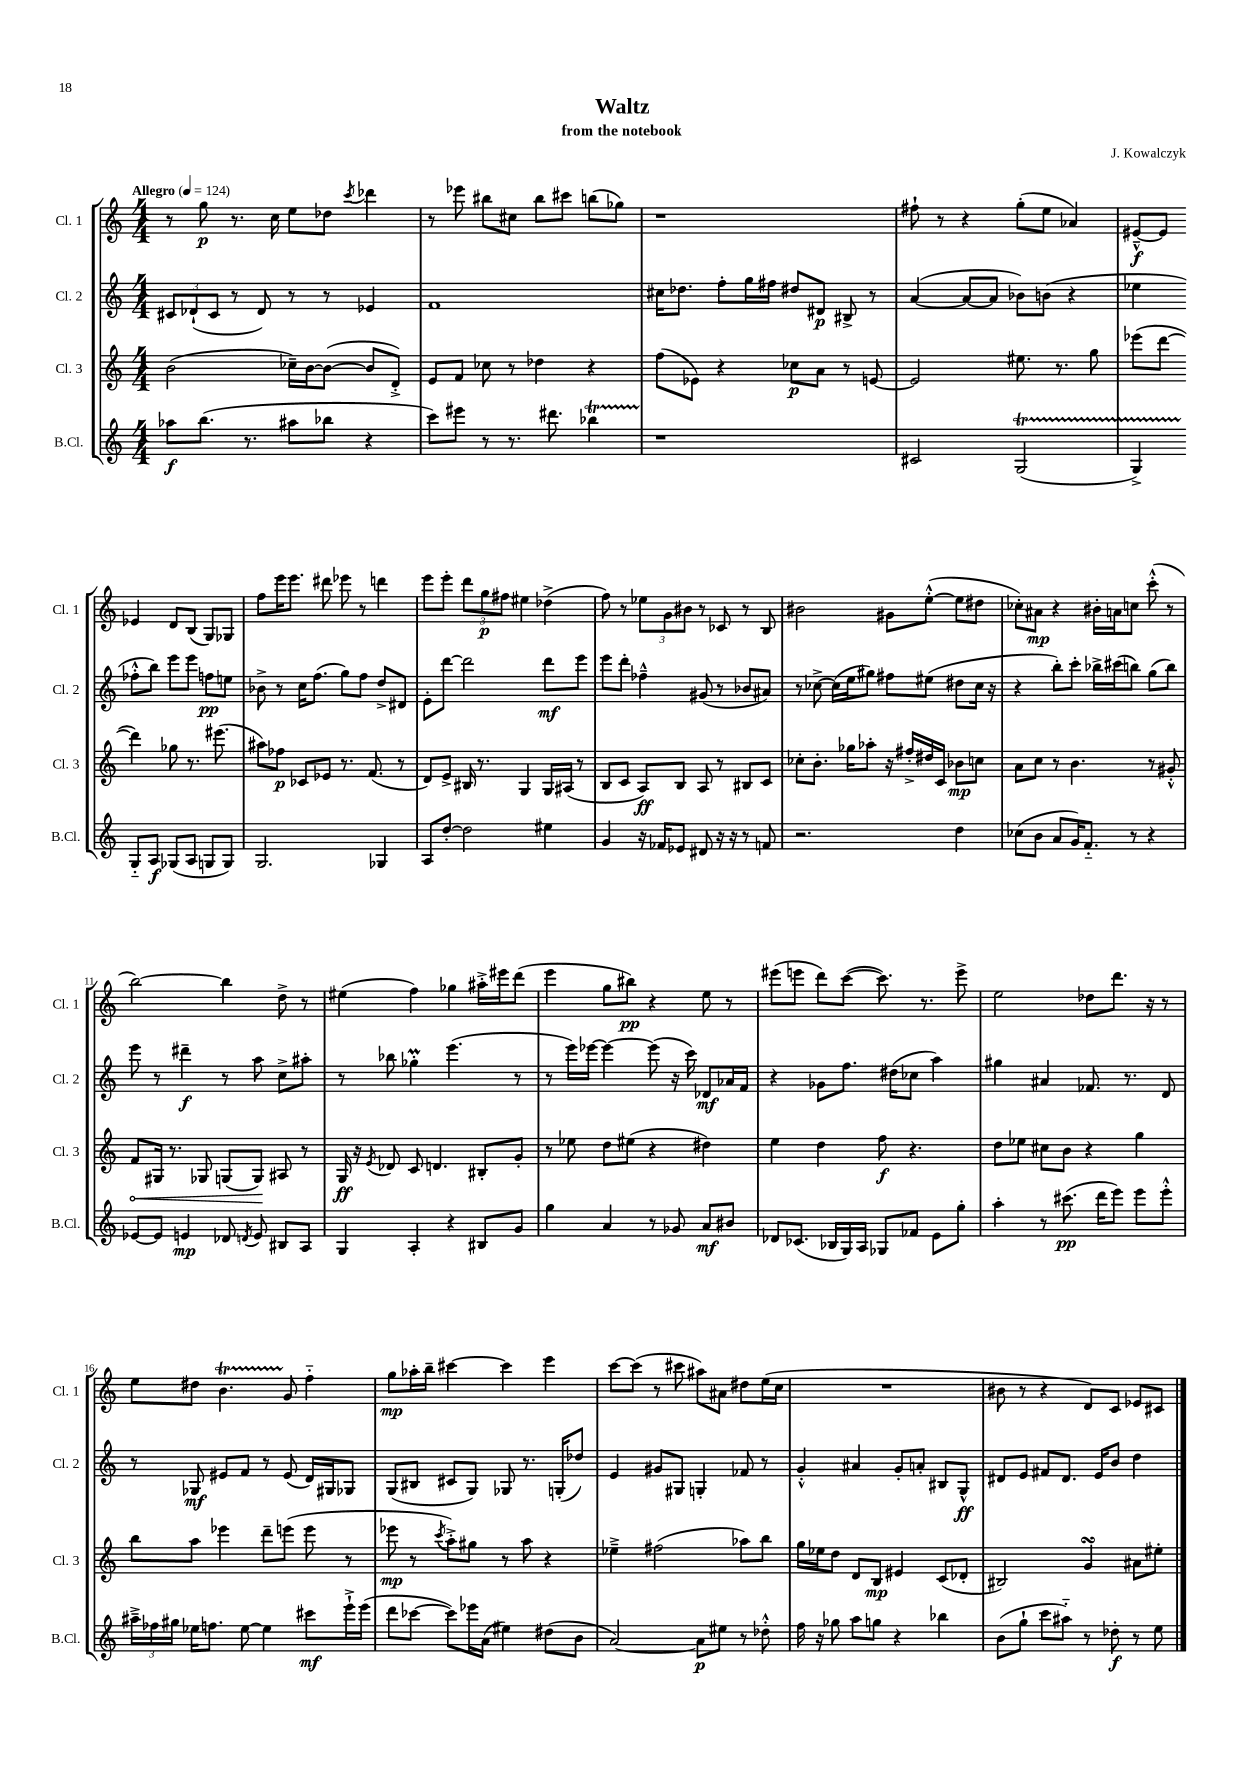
\header { title = "Waltz" composer = "J. Kowalczyk" subtitle = "from the notebook" }
<<
\new StaffGroup <<
\new Staff = "s0" \with { instrumentName = "Cl. 1" shortInstrumentName = "Cl. 1" } {
    \clef treble \key c \major \numericTimeSignature \time 4/4 \tempo "Allegro" 4 = 124
    \autoBeamOff r8 g''8\p r8. c''16 e''8[ des''8] \acciaccatura { c'''8 } des'''4 |
    r8 ees'''8 bis''8[ cis''8] bis''8[ cis'''8] b''8[( ges''8]) |
    r1 |
    fis''8-! r8 r4 g''8[-.( e''8] aes'4) |
    eis'8[~---^\f eis'8] ees'4 d'8[ b8]( g8[) ges8] |
    f''8[ e'''16 e'''8.] dis'''8 ees'''8 r8 d'''4 |
    e'''8[ e'''8]-. \tuplet 3/2 { d'''8[ g''8\p fis''8] } eis''4 des''4->( |
    f''8) r8 \tuplet 3/2 { ees''8[ g'8 bis'8] } r8 ces'8 r8 b8 |
    bis'2 gis'8[ e''8]~-.-^( e''8[ dis''8] |
    ces''8[-.) ais'8]\mp r4 bis'16[-. a'16 c''8] c'''8-.-^( r8 |
    b''2~) b''4 d''8-> r8 |
    eis''4( f''4) ges''4 ais''16[-.-> eis'''16 d'''8]( |
    e'''4 g''8[ bis''8]\pp) r4 e''8 r8 |
    eis'''8[( e'''8] d'''8[) c'''8]~( c'''8.) r8. e'''8-> |
    e''2 des''8[ d'''8.] r16 r8 |
    e''8[ dis''8] b'4.\startTrillSpan g'8\stopTrillSpan f''4-_ |
    g''8[\mp aes''16-. b''16]-- cis'''4~ cis'''4 e'''4 |
    c'''8[~ c'''8]( r8 cis'''8 ais''8[) ais'8] dis''8[ e''16( c''16] |
    R1 |
    bis'8 r8 r4 d'8[) c'8] ees'8[ cis'8] \bar "|." |
}
\new Staff = "s1" \with { instrumentName = "Cl. 2" shortInstrumentName = "Cl. 2" } {
    \clef treble \key c \major \numericTimeSignature \time 4/4
    \autoBeamOff \tuplet 3/2 { cis'8[ des'8-!( cis'8] } r8 des'8) r8 r8 ees'4 |
    f'1 |
    cis''16[ des''8.] f''8[-. g''16 fis''16] dis''8[ dis'8]\p bis8-> r8 |
    a'4~( a'8[~ a'8] bes'8[) b'8]( r4 |
    ees''4 fes''8[-.-^ b''8]) e'''8[ e'''8] f''8[\pp e''8] |
    bes'8-> r8 c''16[ f''8.]( g''8[) f''8] d''8[-> dis'8] |
    e'8[-. d'''8]~ d'''2 d'''8[\mf e'''8] |
    e'''8[ d'''8]-. fes''4---^ gis'8( r8 bes'8[ ais'8]) |
    r8 ces''8~-> ces''16[( e''16 gis''8]) fis''8[ eis''8]( dis''8[ ces''16] r16 |
    r4 b''8[-.) c'''8]-. bes''16[-> cis'''16( b''8]) g''8[( b''8]) |
    e'''8 r8 dis'''4--\f r8 a''8 c''8[-> ais''8]-. |
    r8 bes''8 ges''4-.\prall e'''4.( r8 |
    r8 e'''16[) ees'''16]~ ees'''4~ ees'''8( r16 c'''16) des'8[\mf aes'16 f'16] |
    r4 ges'8[ f''8.] dis''16[( ces''8] a''4) |
    gis''4 ais'4 fes'8. r8. d'8 |
    r8 ges8\mf eis'8[ f'8] r8 eis'8( d'16[) gis16 ges8] |
    g8[( bis8] cis'8[ g8]) ges8 r8. g16[-.( des''8]) |
    e'4 gis'8[ gis8] g4-. fes'8 r8 |
    g'4-.-^ ais'4 g'8[-. a'8]-. bis8[ g8]-^\ff |
    dis'8[ e'8] fis'8[ dis'8.] e'16[ b'8] d''4 \bar "|." |
}
\new Staff = "s2" \with { instrumentName = "Cl. 3" shortInstrumentName = "Cl. 3" } {
    \clef treble \key c \major \numericTimeSignature \time 4/4
    \autoBeamOff b'2( ces''16[--) b'16~ b'8]~( b'8[ d'8]-.->) |
    e'8[ f'8] ces''8 r8 des''4 r4 |
    f''8[( ees'8]) r4 ces''8[\p a'8] r8 e'8~ |
    e'2 eis''8. r8. g''8 |
    ees'''8[( d'''8]~ d'''4) ges''8 r8. eis'''8.( |
    ais''8[) fes''8]\p ces'8[ ees'8] r8. f'8.( r8 |
    d'8[) e'8]-> bis16 r8. g4 g16[ ais16]( r8 |
    b8[ c'8] a8[\ff) b8] a8 r8 bis8[ c'8] |
    ces''8[-. b'8.]-. ges''16[ aes''8]-. r16 fis''16[-.-> dis''16 c'16] bes'8[\mp c''8] |
    a'8[ c''8] r8 b'4. r8 gis'8-.-^ |
    \once \override Hairpin.circled-tip = ##t f'8[\< gis16] r8. ges8 g8[( g8]\!) ais8 r8 |
    g16\ff r16 \acciaccatura { e'8 } des'8 c'8 d'4. bis8[-. g'8]-. |
    r8 ees''8 d''8[ eis''8]( r4 dis''4) |
    e''4 d''4 f''8\f r4. |
    d''8[ ees''8] cis''8[ b'8] r4 g''4 |
    b''8[ a''8] ees'''4 d'''8[-- e'''8]( e'''8 r8 |
    ees'''8\mp r8 \acciaccatura { c'''8 } a''8[-.->) gis''8] r8 a''8 r4 |
    ees''4---> fis''2( aes''8[) b''8] |
    g''16[ ees''16 d''8] d'8[ b8]\mp eis'4 c'8[( des'8]-. |
    bis2) g'4\turn ais'8[ eis''8]-. \bar "|." |
}
\new Staff = "s3" \with { instrumentName = "B.Cl." shortInstrumentName = "B.Cl." } {
    \clef treble \key c \major \numericTimeSignature \time 4/4
    \autoBeamOff aes''8[\f b''8.]( r8. ais''8[ bes''8] r4 |
    c'''8[) eis'''8] r8 r8. dis'''8. bes''4\startTrillSpan |
    r1\stopTrillSpan |
    cis'2 g2\startTrillSpan( |
    g4->) g8[-_\stopTrillSpan a8]\f ges8[( a8] g8[ g8]) |
    g2. ges4 |
    a8[ d''8]~-. d''2 eis''4 |
    g'4 r16 fes'16[ ees'8] dis'8 r16 r16 r8 f'8 |
    r2. d''4 |
    ces''8[( b'8] a'8[ g'16) f'8.]-_ r8 r4 |
    ees'8[~ ees'8] e'4\mp des'8 \acciaccatura { d'8 } e'8 bis8[ a8] |
    g4 a4-. r4 bis8[ g'8] |
    g''4 a'4 r8 ges'8 a'8[\mf bis'8] |
    des'8[ ces'8.]( bes16[ g16) a16] ges8[ fes'8] e'8[ g''8]-. |
    a''4-. r8 cis'''8.\pp( d'''16[ e'''8]) e'''8[ e'''8]-.-^ |
    \tuplet 3/2 { ais''16[---> fes''16 gis''16] } ees''16[ f''8.] ees''8~ ees''4 cis'''8[\mf e'''16-!-> e'''16]( |
    d'''8[ ces'''8]~ ces'''8[) ees'''16 a'16]( eis''4) dis''8[( b'8] |
    a'2~) a'8[\p eis''8] r8 des''8-.-^ |
    f''16 r16 ges''8 a''8[ g''8] r4 bes''4 |
    b'8[( g''8]-! c'''8[ ais''8]-_) r8 des''8-.\f r8 e''8 \bar "|." |
}
>>
>>
